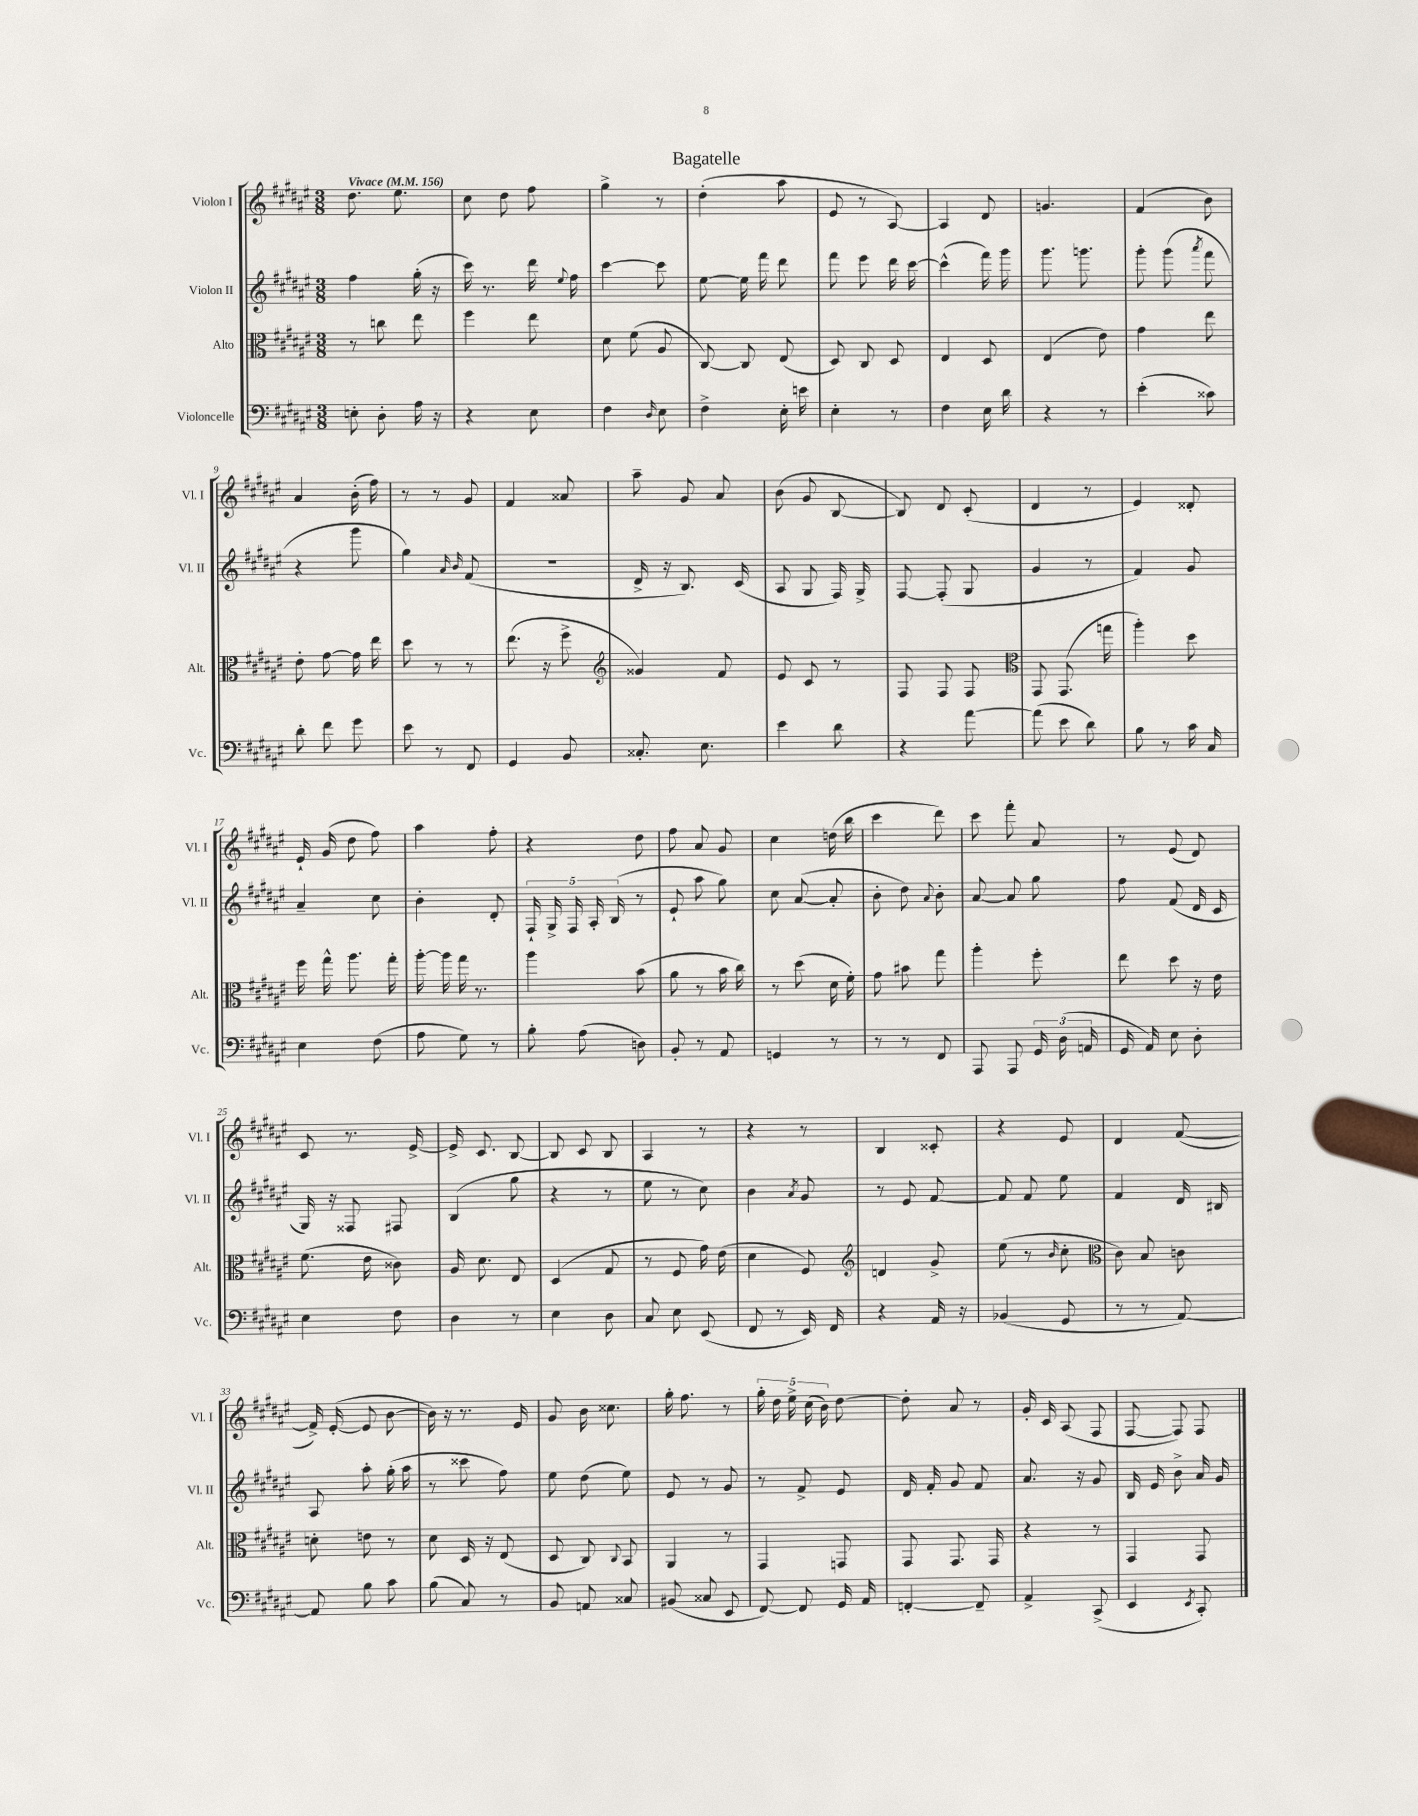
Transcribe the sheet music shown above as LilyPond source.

\header { title = "Bagatelle" }
<<
\new StaffGroup <<
\new Staff = "s0" \with { instrumentName = "Violon I" shortInstrumentName = "Vl. I" } {
    \clef treble \key fis \major \numericTimeSignature \time 3/8 \tempo "Vivace" 4 = 156
    \autoBeamOff dis''8. eis''8. |
    cis''8 dis''8 fis''8 |
    gis''4-> r8 |
    dis''4-.( ais''8 |
    eis'8 r8 ais8~) |
    ais4 dis'8 |
    g'4. |
    fis'4( b'8) |
    ais'4 b'16-.( fis''16) |
    r8 r8 gis'8 |
    fis'4 aisis'8 |
    ais''8-- gis'8 ais'8 |
    b'8( gis'8 b8~ |
    b8) dis'8 cis'8-.( |
    dis'4 r8 |
    eis'4) disis'8-. |
    eis'16-! gis'16( dis''8 fis''8) |
    ais''4 fis''8-. |
    r4 dis''8 |
    fis''8 ais'8 gis'8 |
    cis''4 d''16( b''16 |
    cis'''4 dis'''8) |
    cis'''8 fis'''8-. ais'8 |
    r8 eis'8( dis'8) |
    cis'8 r8. eis'16~-> |
    eis'16-> cis'8. b8~ |
    b8 cis'8 b8 |
    ais4 r8 |
    r4 r8 |
    b4 cisis'8-. |
    r4 eis'8 |
    dis'4 fis'8~( |
    fis'16->) eis'16~-.( eis'8 b'8~ |
    b'16) r16 r8. eis'16 |
    gis'8 b'16 cisis''8. |
    gis''16-. fis''8. r8 |
    \tuplet 5/4 { gis''16-. dis''16 eis''16-> cis''16( b'16) } dis''8~ |
    dis''8-. ais'8 r8 |
    gis'16-. cis'16 ais8( fis8 |
    fis8~ fis8) fis8 \bar "|." |
}
\new Staff = "s1" \with { instrumentName = "Violon II" shortInstrumentName = "Vl. II" } {
    \clef treble \key fis \major \numericTimeSignature \time 3/8
    \autoBeamOff fis''4 gis''16-.( r16 |
    cis'''16) r8. dis'''16 \appoggiatura { eis''8 } fis''16 |
    cis'''4~ cis'''8 |
    eis''8~ eis''16 fis'''16 dis'''8 |
    fis'''8 eis'''8 dis'''16 cis'''16~ |
    cis'''4-^( fis'''16) gis'''16 |
    gis'''8. g'''8. |
    gis'''8-. gis'''8( \acciaccatura { ais'''8 } fis'''8 |
    r4 gis'''8 |
    gis''4) \grace { ais'16 b'16 } fis'8( |
    R4. |
    dis'16-> r16 b8.) cis'16( |
    ais8 gis8 fis16) gis16-> |
    fis8~ fis8-.( gis8 |
    gis'4 r8 |
    fis'4) gis'8 |
    ais'4-- cis''8 |
    b'4-. dis'8-. |
    \tuplet 5/4 { fis16-! gis16-> fis16 ais16-. b16( } r8 |
    eis'8-! ais''8 gis''8) |
    cis''8 ais'8~( ais'8-. |
    b'8-. dis''8) \appoggiatura { ais'8 } b'8-. |
    ais'8~ ais'8 gis''8 |
    fis''8 fis'8( dis'16 cis'16 |
    gis16) r16 fisis8 fis8 |
    b4( gis''8 |
    r4 r8 |
    eis''8 r8 cis''8) |
    b'4 \acciaccatura { ais'8 } gis'8 |
    r8 eis'8 fis'8~ |
    fis'8 fis'8 eis''8 |
    fis'4 dis'16 bis16 |
    ais8 ais''8-. gis''16-.( ais''16 |
    r8 cisis'''8 fis''8) |
    eis''8 dis''8( eis''8) |
    eis'8 r8 gis'8 |
    r8 fis'8-> eis'8 |
    dis'16 fis'16-. gis'8 fis'8 |
    ais'8. r16 gis'8 |
    b16 eis'16 b'8-> ais'16 gis'16 \bar "|." |
}
\new Staff = "s2" \with { instrumentName = "Alto" shortInstrumentName = "Alt." } {
    \clef alto \key fis \major \numericTimeSignature \time 3/8
    \autoBeamOff r8 c''8 eis''8 |
    fis''4 eis''8 |
    dis'8 fis'8( ais8 |
    cis8~) cis8 eis8( |
    dis8) cis8 dis8 |
    eis4 dis8 |
    eis4( eis'8) |
    gis'4 eis''8 |
    eis'8-. gis'8~ gis'16 eis''16 |
    dis''8 r8 r8 |
    eis''8.( r16 fis''8-> |
    \clef treble gisis'4) fis'8 |
    eis'8 cis'8 r8 |
    fis8 fis8 fis8 |
    \clef alto gis,8 gis,8.( g''16 |
    ais''4-.) dis''8 |
    fis''16 gis''16-^ ais''8. gis''16-. |
    ais''16~-. ais''16 gis''16 r8. |
    ais''4 b'8( |
    ais'8 r8 b'16 cis''16) |
    r8 dis''8( dis'16 fis'16-.) |
    gis'8 bis'8 gis''8 |
    ais''4-. fis''8-. |
    eis''8 dis''8 r16 eis'16 |
    fis'8.( eis'16 cisis'8) |
    ais16 dis'8. eis8 |
    dis4( gis8 |
    r8 fis8 gis'16) eis'16( |
    dis'4 fis8) |
    \clef treble d'4 gis'8-> |
    eis''8( r8 \grace { b'16 } cis''8-. |
    \clef alto cis'8) b8 c'8 |
    d'8-. e'8 r8 |
    dis'8 dis16 r16 eis8( |
    dis8 cis8) \appoggiatura { cis8 } b,8 |
    ais,4 r8 |
    gis,4 g,8 |
    gis,8 gis,8. gis,16 |
    r4 r8 |
    gis,4 gis,8 \bar "|." |
}
\new Staff = "s3" \with { instrumentName = "Violoncelle" shortInstrumentName = "Vc." } {
    \clef bass \key fis \major \numericTimeSignature \time 3/8
    \autoBeamOff e8-. dis8-. ais16 r16 |
    r4 eis8 |
    fis4 \grace { dis16 } eis8 |
    fis4-> eis16-. e'16 |
    eis4-. r8 |
    fis4 eis16 dis'16 |
    r4 r8 |
    eis'4-.( cisis'8) |
    dis'8-. fis'8 gis'8 |
    eis'8 r8 fis,8 |
    gis,4 b,8 |
    cisis8.-. eis8. |
    eis'4 dis'8 |
    r4 ais'8~ |
    ais'8( eis'8 dis'8) |
    b8 r8 cis'16 cis16 |
    eis4 fis8( |
    ais8 gis8) r8 |
    b8-. ais8( d8) |
    b,8-. r8 ais,8 |
    g,4 r8 |
    r8 r8 fis,8 |
    ais,,8 ais,,8 \tuplet 3/2 { gis,16 dis16( a,16 } |
    gis,16 ais,16) eis8 dis8-. |
    eis4 fis8 |
    dis4 r8 |
    eis4 dis8 |
    cis8 eis8 eis,8( |
    fis,8 r8 eis,16) fis,16 |
    r4 ais,16 r16 |
    bes,4( gis,8 |
    r8 r8 ais,8~) |
    ais,8 b8 cis'8 |
    b8( cis8) r8 |
    b,8 a,8 cisis8 |
    bis,8( cisis8 eis,8 |
    fis,8~) fis,8 gis,16 ais,16 |
    f,4~-. f,8-- |
    ais,4-> cis,8->( |
    eis,4 \acciaccatura { eis,8 } cis,8-.) \bar "|." |
}
>>
>>
